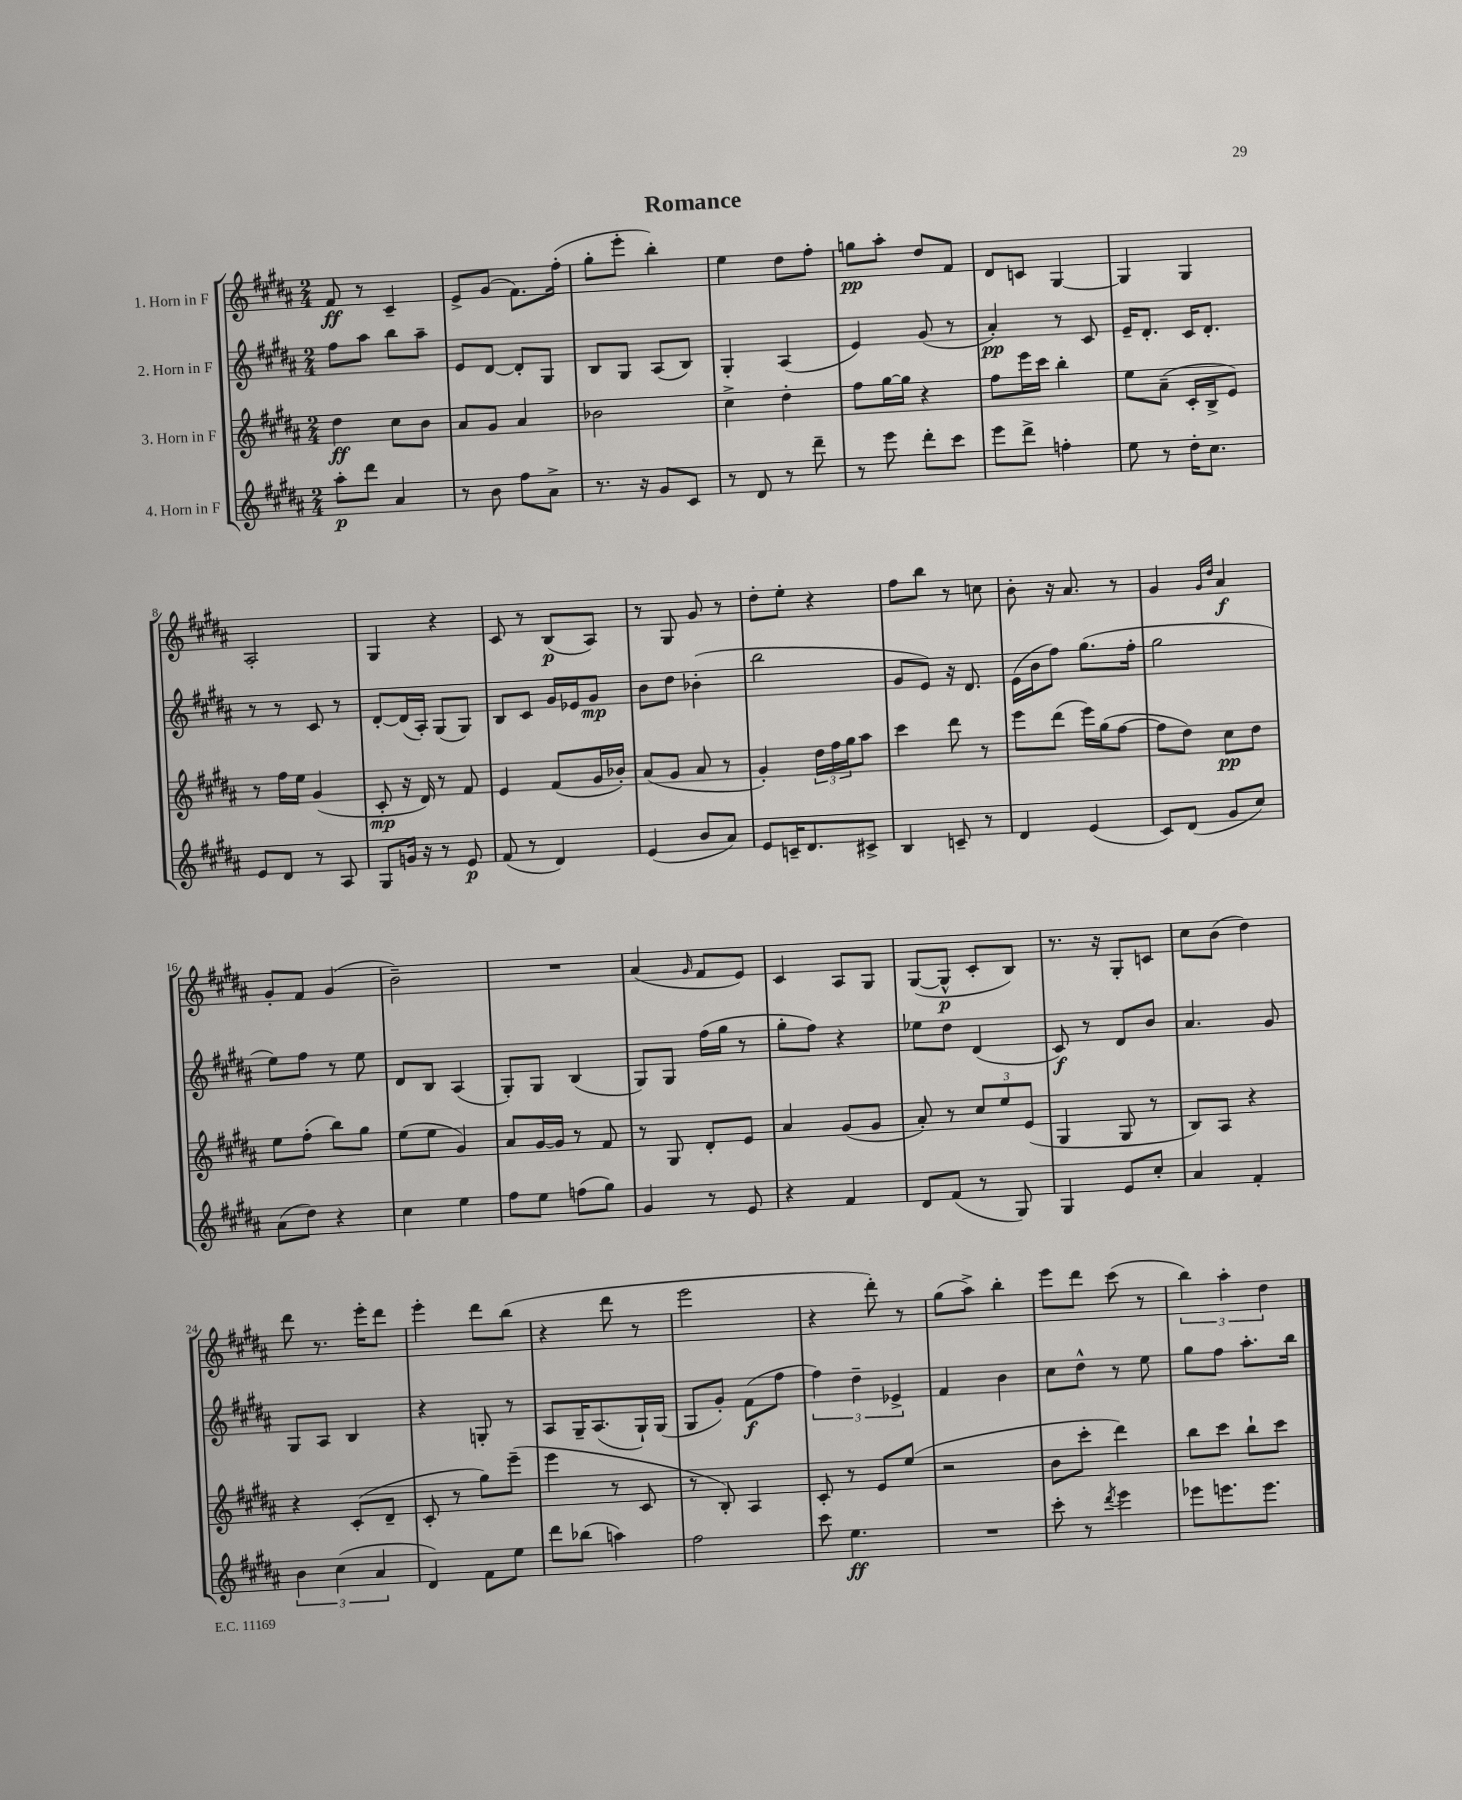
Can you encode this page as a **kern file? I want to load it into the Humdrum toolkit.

**kern	**kern	**kern	**kern
*staff4	*staff3	*staff2	*staff1
*clefG2	*clefG2	*clefG2	*clefG2
*k[f#c#g#d#a#]	*k[f#c#g#d#a#]	*k[f#c#g#d#a#]	*k[f#c#g#d#a#]
*M2/4	*M2/4	*M2/4	*M2/4
8aa#'	4dd#	8ff#	8f#
8ddd#	.	8aa#	8r
4a#	8cc#	8bb	4c#~
.	8b	8aa#~	.
=	=	=	=
8r	8a#	8e	8e^
8b	8g#	[8d#	(8g#
8ff#	4a#	8d#']	8.f#)
8a#^	.	8G#	.
.	.	.	(16ff#'
=	=	=	=
8.r	2b-	8B	8gg#'
.	.	8G#	8eee'
16r	.	.	.
8g#	.	(8A#	4bb')
8c#	.	8B)	.
=	=	=	=
8r	4cc#^	4G#'	4ee
8d#	.	.	.
8r	4dd#'	(4A#	8dd#
8ddd#~	.	.	8ff#'
=	=	=	=
8r	8ff#	4e)	8gg
8eee	[16gg#	.	8aa#'
.	16gg#]	.	.
8ddd#'	4r	(8g#	8dd#
8ccc#	.	8r	8f#
=	=	=	=
8eee	8ff#	4a#')	8d#
8ddd#^	16eee	.	8c
.	16ccc#	.	.
4ff'	4bb'	8r	[4G#
.	.	8c#	.
=	=	=	=
8ee	8ee	16e~	4G#]
.	.	8.d#'	.
8r	(8a#~	.	.
16dd#'	16c#'	16c#	4G#
8.cc#	16B^	8.d#'	.
.	8e)	.	.
=	=	=	=
8e	8r	8r	2A#'
8d#	16ff#	8r	.
.	16ee	.	.
8r	(4g#	8c#	.
8A#	.	8r	.
=	=	=	=
8G#	8c#'	[8d#'	4G#
16g	16r	(16d#]	.
16r	16d#)	16A#')	.
8r	8r	(8G#	4r
8e	8f#	8G#)	.
=	=	=	=
(8f#	4e	8B	8c#
8r	.	8c#	8r
4d#)	(8f#	16g#	(8B
.	.	16e-	.
.	16g#	8g#	8A#)
.	16b-')	.	.
=	=	=	=
(4e	(8a#	8b	8r
.	8g#	8dd#	8G#
8b	8a#	(4b-'	8g#
8a#)	8r	.	8r
=	=	=	=
8e	4g#')	2bb	8dd#'
16c~	.	.	8ee'
8.d#	.	.	.
.	24dd#	.	4r
.	24ff#	.	.
.	24gg#	.	.
8c#^	8aa#	.	.
=	=	=	=
4B	4ccc#	8g#	8ff#
.	.	8e)	8bb
8c~	8ddd#	16r	8r
.	.	8.d#	.
8r	8r	.	8cc
=	=	=	=
4d#	8eee	(16e	8b'
.	.	16b	.
.	(8ddd#	8ff#)	16r
.	.	.	8.a#
(4e	16eee)	(8.gg#	.
.	(16gg#	.	.
.	[8ff#	.	8r
.	.	16ff#'	.
=	=	=	=
8c#)	8ff#]	2gg#	4g#
(8d#	8dd#)	.	.
.	.	.	16qqg#
.	.	.	16qqdd#
8g#	8cc#	.	4a#
8cc#)	8dd#	.	.
=	=	=	=
(8a#	8ee	8ee)	8g#'
8dd#)	(8ff#'	8ff#	8f#
4r	8bb)	8r	(4g#
.	8gg#	8ee	.
=	=	=	=
4cc#	(8ee	8d#	2b~)
.	8ee	8B	.
4ee	4g#)	(4A#	.
=	=	=	=
8ff#	8a#	8G#')	2r
8ee	[16g#	8G#	.
.	16g#]	.	.
(8ff	8r	(4B	.
8gg#)	8f#	.	.
=	=	=	=
4g#	8r	8G#)	(4a#
.	8G#	8G#	.
.	.	.	16qqg#
8r	8d#'	(16ff#	8f#
.	.	16gg#	.
8e	8e	8r	8e)
=	=	=	=
4r	4a#	8gg#'	4c#
.	.	8ff#)	.
4f#	(8g#	4r	8A#
.	8g#	.	8G#
=	=	=	=
8d#	8a#')	8ee-	([8G#
(8f#	8r	8dd#	8G#^^]
8r	12cc#	(4d#	8c#'
.	12ee	.	.
8G#)	.	.	8B)
.	(12e	.	.
=	=	=	=
4G#	4G#	8c#)	8.r
.	.	8r	.
.	.	.	16r
8e	8G#	8d#	8G#'
8cc#'	8r	8b	8c
=	=	=	=
4a#	8B)	4.a#	8cc#
.	8A#	.	(8b
4f#'	4r	.	4dd#)
.	.	8g#	.
=	=	=	=
6b	4r	8G#	8ddd#
.	.	8A#	8.r
(6cc#	.	.	.
.	(8c#'	4B	.
.	.	.	16eee'
6a#	.	.	.
.	8d#~	.	8ddd#
=	=	=	=
4d#)	8c#'	4r	4eee'
.	8r	.	.
8f#	8gg#)	8G'	8ddd#
8ee	(8eee~	8r	(8bb
=	=	=	=
8ddd#	4eee	8A#	4r
(8bb-	.	16G#~	.
.	.	(8.A#	.
4aa)	8r	.	8ddd#
.	8c#	16G#`)	8r
.	.	(16G#	.
=	=	=	=
2ff#	8r	8G#	2eee
.	8B')	8g#')	.
.	4A#	(8f#	.
.	.	8ff#	.
=	=	=	=
8ccc#	8c#'	6ff#)	4r
4.ee	8r	.	.
.	.	6dd#~	.
.	8e	.	8ddd#')
.	.	6e-^	.
.	(8ee	.	8r
=	=	=	=
2r	2r	4f#	(8gg#
.	.	.	8aa#^)
.	.	4b	4bb'
=	=	=	=
8ccc#'	8b	8cc#	8eee
8r	8ccc#'	8dd#^^	8ddd#
8qddd#	.	.	.
4eee	4ddd#)	8r	(8ccc#
.	.	8ee	8r
=	=	=	=
8eee-	8bb	8gg#	6bb)
8.eee	8ccc#	8ff#	.
.	.	.	6aa#'
.	8bb`	8.aa#'	.
8.eee	.	.	.
.	.	.	6dd#
.	8ccc#	.	.
.	.	16bb	.
==	==	==	==
*-	*-	*-	*-
